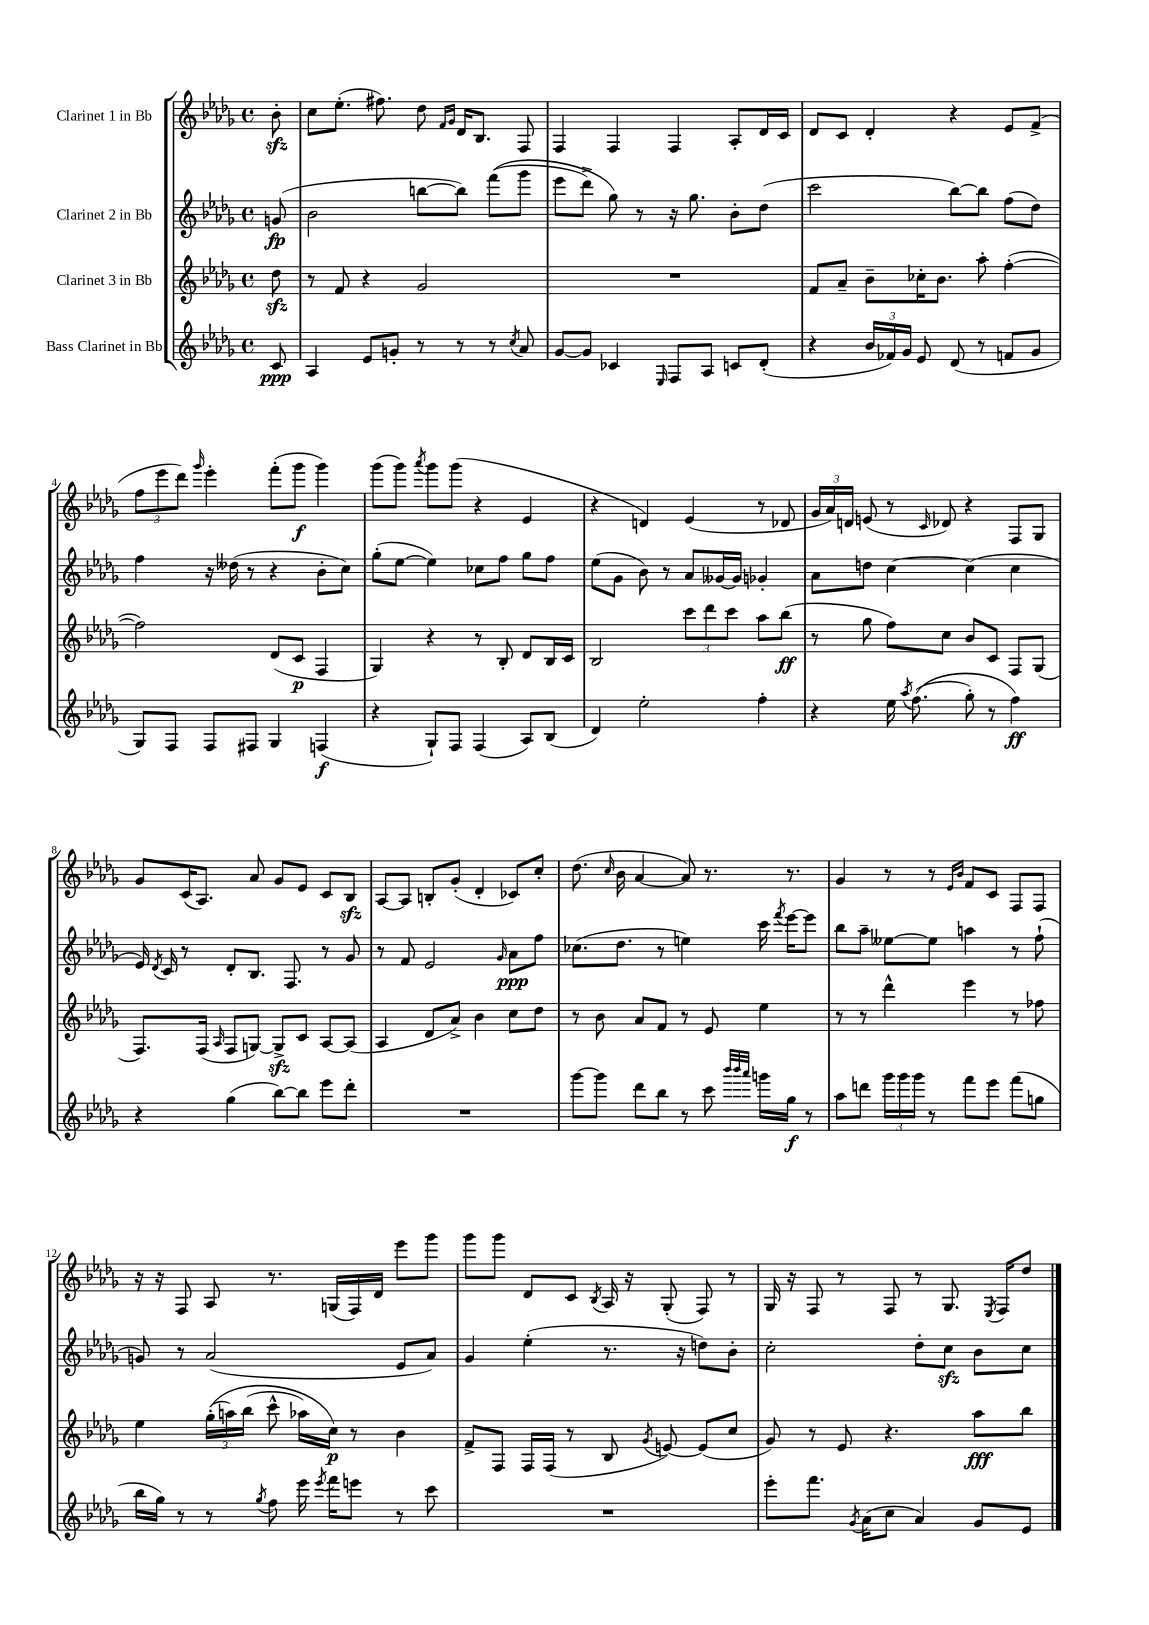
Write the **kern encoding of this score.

**kern	**kern	**kern	**kern
*staff4	*staff3	*staff2	*staff1
*clefG2	*clefG2	*clefG2	*clefG2
*k[b-e-a-d-g-]	*k[b-e-a-d-g-]	*k[b-e-a-d-g-]	*k[b-e-a-d-g-]
*M4/4	*M4/4	*M4/4	*M4/4
*met(c)	*met(c)	*met(c)	*met(c)
8c/	8dd-\	(8g/	8b-'\
=	=	=	=
4A-/	8r	2b-\	8cc\L
.	8f/	.	(8.ee-'\J
8e-/L	4r	.	.
.	.	.	8.ff#\)
8g'/J	.	.	.
8r	2g-/	[8bb\L	8dd-\
.	.	.	16qqf/LL
.	.	.	16qqg-/JJ
8r	.	8bb\]J)	16d-/LK
.	.	.	8.B-/J
8r	.	&((8fff\L	.
8qcc/	.	.	.
8a-/	.	8ggg-\J	8F/
=	=	=	=
[8g-/L	1r	8eee-\L	4F/
8g-/]J	.	8ddd-^\J)	.
4c-/	.	8gg-\&)	4F/
.	.	8r	.
16qqE-/	.	.	.
8F/L	.	16r	4F/
.	.	8.gg-\	.
8A-/J	.	.	.
8c/L	.	8b-'\L	8A-'/L
(8d-'/J	.	(8dd-\J	16d-/L
.	.	.	16c/JJ
=	=	=	=
4r	8f/L	2ccc\	8d-/L
.	8a-~/J	.	8c/J
24b-/LL	8b-~\L	.	4d-'/
24f-/)	.	.	.
24g-/JJ	.	.	.
8e-/	16cc-'\K	.	.
.	8.b-\J	.	.
(8d-/	.	[8bb-\L)	4r
8r	8aa-'\	8bb-\]J	.
8f/L	([4ff'\	(8ff\L	8e-/L
8g-/J	.	8dd-\J)	(8f^/J
=	=	=	=
8G-/L)	2ff\])	4ff\	12ff\L
.	.	.	12eee-\
8F/J	.	.	.
.	.	.	12ddd-\J)
.	.	.	16qqggg-/
8F/L	.	16r	4eee-'\
.	.	(16dd--\	.
8F#/J	.	8r	.
4G-/	(8d-/L	4r	(8fff'\L
.	8c/J	.	8ggg-\J
(4F/	4F/	8b-'\L	4ggg-\)
.	.	8cc\J)	.
=	=	=	=
4r	4G-/)	(8gg-'\L	(8ggg-\L
.	.	[8ee-\J	8ggg-\J)
.	.	.	8qaaa-/
8G-`/L)	4r	4ee-\])	8ggg-\L
8F/J	.	.	(8ggg-\J
(4F/	8r	8cc-\L	4r
.	8B-'/	8ff\J	.
8A-/L)	8d-/L	8gg-\L	4e-/
(8B-/J	16B-/L	8ff\J	.
.	16c/JJ	.	.
=	=	=	=
4d-/)	2B-/	(8ee-\L	4r
.	.	8g-\J	.
2ee-'\	.	8b-\)	4d/)
.	.	8r	.
.	12ccc\L	8a-/L	(4e-/
.	12ddd-\	.	.
.	.	[16g--/L	.
.	12ccc\J	.	.
.	.	16g--/]JJ	.
4ff'\	8aa-\L	4g-'/	8r
.	(8bb-\J	.	8d-/
=	=	=	=
4r	8r	8a-\L	24g-/LL
.	.	.	24a-/)
.	.	.	24d/JJ
.	8gg-\	8dd\J	(8e/
16ee-\	8ff\L)	[4cc\	8r
8qaa-/	.	.	.
&((8.ff\	.	.	.
.	.	.	16qqc/
.	8cc\J	.	8d-/)
8gg-'\)	8b-/L	(4cc\]	4r
8r	8c/J	.	.
4ff\&)	8F/L	4cc\	8F/L
.	(8G-/J	.	8G-/J
=	=	=	=
4r	8.F/L)	16e-/)	8g-/L
.	.	8qd-/	.
.	.	16c/	.
.	.	8r	(16c/K
.	(16F/Jk	.	8.A-/J)
.	16qqA-/	.	.
(4gg-\	8F/L	8d-'/L	.
.	[8G/J)	8.B-/J	8a-/
[8bb-\L)	8G^/]L	.	8g-/L
.	.	8.F/	.
8bb-\]J	8c/J	.	8e-/J
8eee-\L	[8A-/L	8r	8c/L
8ddd-'\J	(8A-/]J	8g-/	8B-/J
=	=	=	=
1r	4A-/	8r	[8A-/L
.	.	8f/	8A-/]J
.	8d-/L	2e-/	8B'/L
.	8a-^/J)	.	(8g-'/J
.	4b-\	.	4d-'/
.	.	16qqg-/	.
.	8cc\L	8a-\L	8c-/L)
.	8dd-\J	8ff\J	8cc'/J
=	=	=	=
[8ggg-\L	8r	(8.cc-\L	(8.dd-\
8ggg-\]J	8b-\	.	.
.	.	.	16qqcc/
.	.	8.dd-\J	16b-\
8ddd-\L	8a-/L	.	[4a-/
8bb-\J	8f/J	8r	.
8r	8r	4ee\)	8a-/])
8ccc\	8e-/	.	8.r
32qqbbb-/LLL	.	.	.
32qqbbb-/	.	.	.
32qqaaa-/JJJ	.	.	.
16ggg\LL	4ee-\	16ccc\	.
.	.	8qfff/	.
16gg-\JJ	.	[16eee-\LK	8.r
8r	.	8eee-\]J	.
=	=	=	=
8aa-\L	8r	8bb-\L	4g-/
8ddd\J	8r	8aa-~\J	.
24ggg-\LL	4ddd-^^\	[8ee--\L	8r
24ggg-\	.	.	.
24ggg-\JJ	.	.	.
8r	.	8ee--\]J	8r
.	.	.	16qqe-/LL
.	.	.	16qqb-/JJ
8fff\L	4eee-\	4aa\	8f/L
8eee-\J	.	.	8c/J
(8fff\L	8r	8r	8F/L
8gg\J	8ff-\	(8ff`\	8F/J
=	=	=	=
16bb-\LL	4ee-\	8g/)	16r
16gg-\JJ)	.	.	16r
8r	.	8r	8F/
8r	&((24gg-'\LL	(2a-/	8A-/
.	24aa\)	.	.
.	(24bb-\JJ	.	.
8qgg-/	.	.	.
8ff\	8ccc^^\	.	8.r
16eee-\	16aa-\LL)	.	.
8qeee-/	.	.	.
16fff\LK	16cc\JJ&)	.	(16G/LL
8eee\J	8r	.	16F/)
.	.	.	16d-/JJ
8r	4b-\	8e-/L	8eee-\L
8ccc\	.	8a-/J)	8ggg-\J
=	=	=	=
1r	8f^/L	4g-/	8ggg-\L
.	8F/J	.	8ggg-\J
.	16F/LL	(4ee-'\	8d-/L
.	(16F/JJ	.	.
.	8r	.	8c/J
.	.	.	8qB-/
.	8B-/	8.r	16A-/
.	.	.	16r
.	8qg-/	.	.
.	[8e/)	.	(8G-'/
.	.	16r	.
.	(8e/]L	8dd\L)	8F/)
.	8cc/J	8b-'\J	8r
=	=	=	=
8eee-'\L	8g-/)	2cc'\	16G-/
.	.	.	16r
8.fff\J	8r	.	8F/
.	8e-/	.	8r
8qg-/	.	.	.
(16a-\LK	.	.	.
8cc\J	4.r	.	8F/
4a-/)	.	8dd-'\L	8r
.	.	8cc\J	8.G-/
8g-/L	8aa-\L	8b-\L	.
.	.	.	8qE-/
.	.	.	16F/LK
8e-/J	8bb-\J	8cc\J	8dd-/J
==	==	==	==
*-	*-	*-	*-
